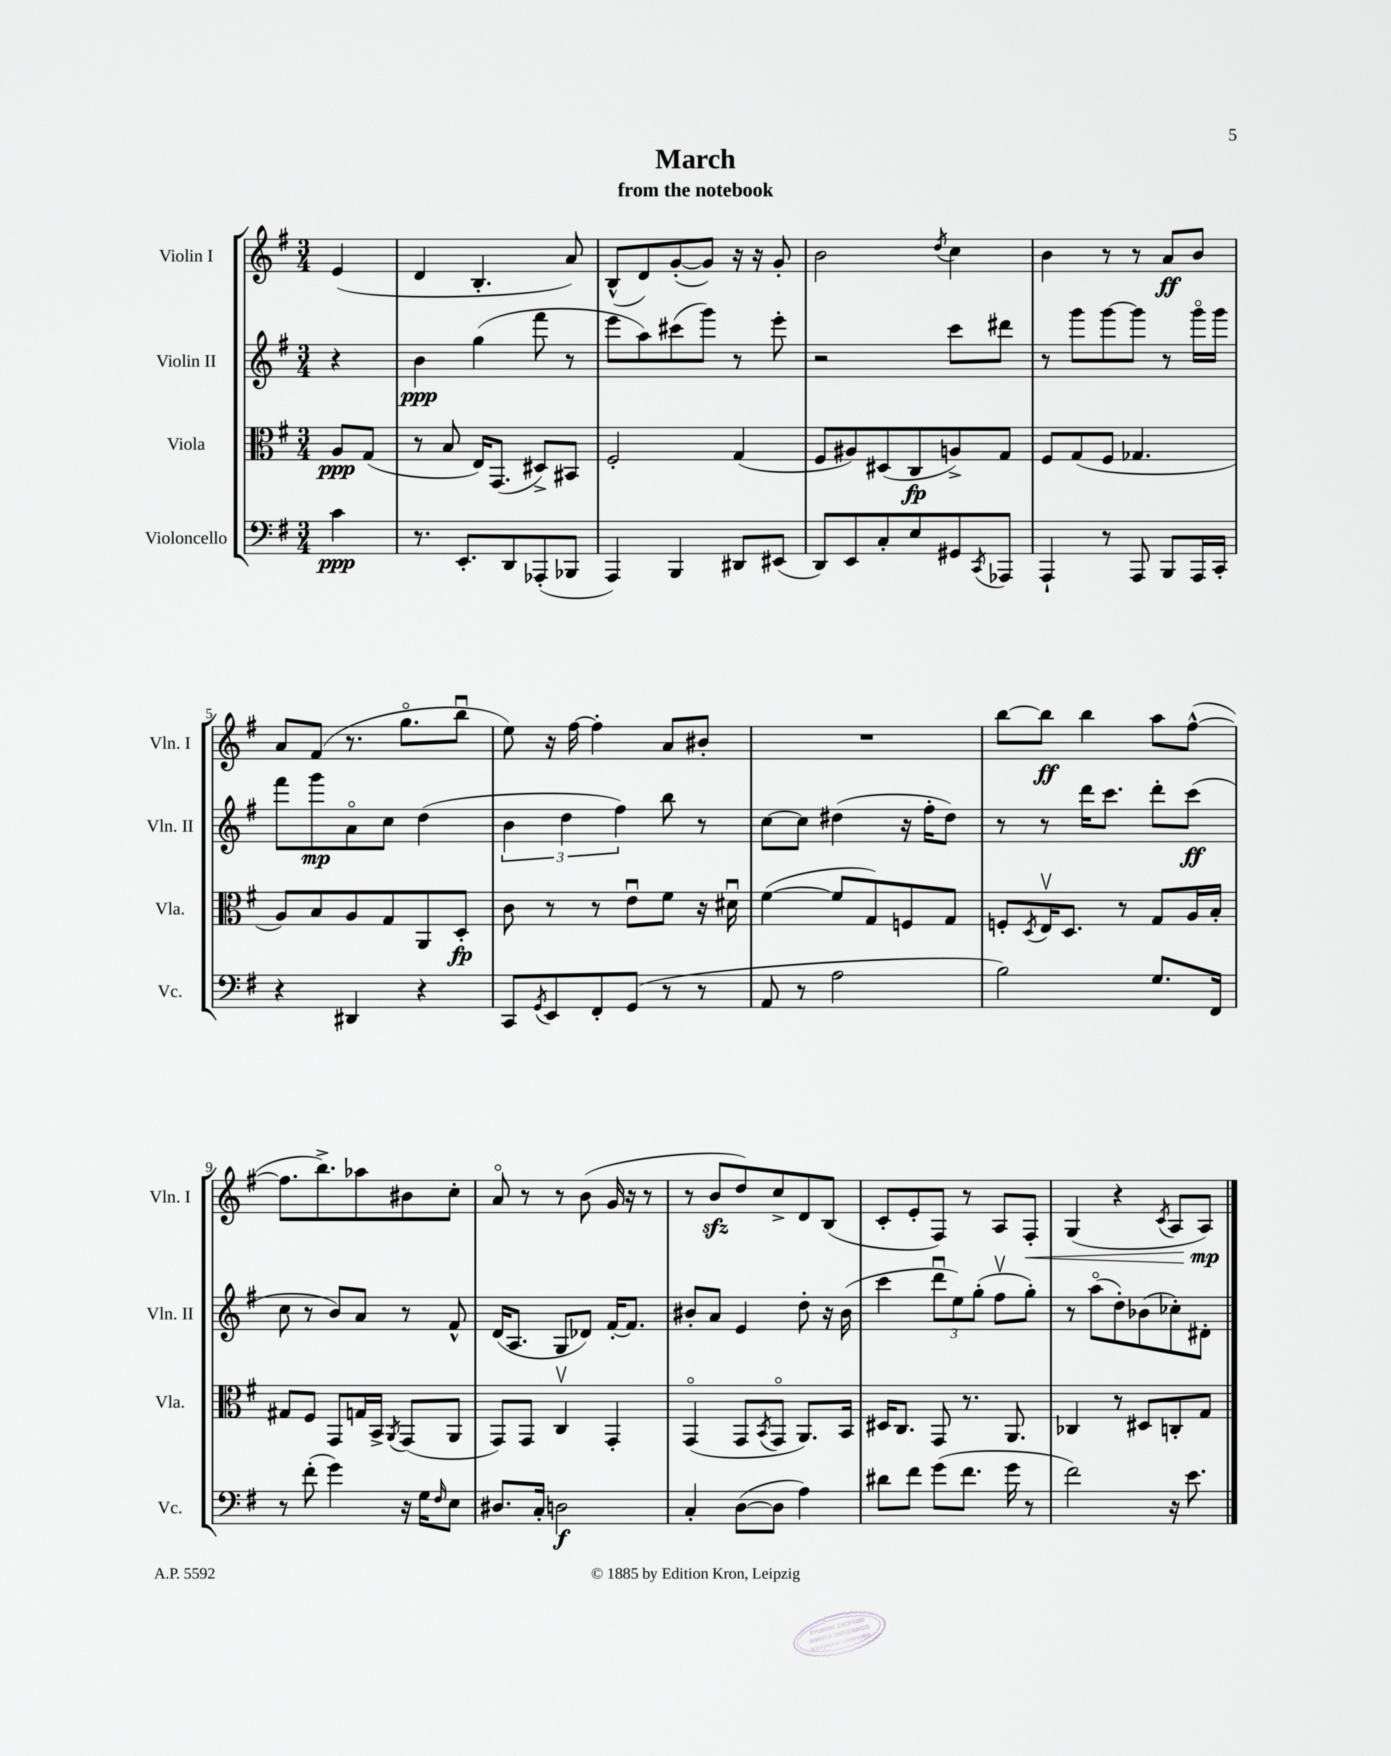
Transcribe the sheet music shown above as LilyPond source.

\header { title = "March" subtitle = "from the notebook" }
<<
\new StaffGroup <<
\new Staff = "s0" \with { instrumentName = "Violin I" shortInstrumentName = "Vln. I" } {
    \clef treble \key g \major \numericTimeSignature \time 3/4 \partial 4
    e'4( |
    d'4 b4.-. a'8) |
    b8-^( d'8) g'8~-.( g'8) r16 r16 g'8-. |
    b'2 \acciaccatura { d''8 } c''4 |
    b'4 r8 r8 a'8\ff b'8 |
    a'8 fis'8( r8. g''8.\flageolet b''8\downbow |
    e''8) r16 fis''16~ fis''4-. a'8 bis'8-. |
    R2. |
    b''8~ b''8\ff b''4 a''8 fis''8~-^( |
    fis''8. b''8.->) aes''8 bis'8 c''8-. |
    a'8\flageolet r8 r8 b'8( g'16 r16 r8 |
    r8 b'8\sfz d''8) c''8-> d'8 b8( |
    c'8-. e'8-. fis8) r8 a8 fis8-.\< |
    g4( r4 \acciaccatura { c'8 } a8 a8\mp\!) \bar "|." |
}
\new Staff = "s1" \with { instrumentName = "Violin II" shortInstrumentName = "Vln. II" } {
    \clef treble \key g \major \numericTimeSignature \time 3/4 \partial 4
    r4 |
    b'4\ppp g''4( fis'''8 r8 |
    e'''8 a''8) cis'''8( g'''8) r8 e'''8-. |
    r2 c'''8 dis'''8 |
    r8 g'''8 g'''8~ g'''8 r8 g'''16\flageolet g'''16 |
    fis'''8 g'''8\mp a'8\flageolet c''8 d''4( |
    \tuplet 3/2 { b'4 d''4 fis''4) } b''8 r8 |
    c''8~ c''8 dis''4( r16 fis''16-. dis''8) |
    r8 r8 d'''16 c'''8. d'''8-. c'''8\ff( |
    c''8 r8 b'8) a'8 r8 fis'8-^ |
    d'16( a8. g8 des'8) fis'16~-. fis'8. |
    bis'8-. a'8 e'4 d''8-. r16 bis'16( |
    c'''4 \tuplet 3/2 { d'''8\downbow e''8) g''8-.( } fis''8\upbow g''8-.) |
    r8 a''8\flageolet( d''8-.) bes'8( ces''8-.) dis'8-. \bar "|." |
}
\new Staff = "s2" \with { instrumentName = "Viola" shortInstrumentName = "Vla." } {
    \clef alto \key g \major \numericTimeSignature \time 3/4 \partial 4
    a8\ppp g8( |
    r8 b8 e16) g,8.( dis8->) bis,8 |
    fis2-. g4( |
    fis8 ais8) dis8( c8\fp a8->) g8 |
    fis8 g8( fis8 ges4. |
    a8) b8 a8 g8 a,8 d8-.\fp |
    c'8 r8 r8 e'8\downbow fis'8 r16 dis'16\downbow |
    fis'4~( fis'8 g8) f8 g8 |
    f8-. \acciaccatura { d8 } e16\upbow d8. r8 g8 a16 b16-. |
    gis8 fis8 g,8 g16 b,16-> \acciaccatura { a,8 } g,8( a,8 |
    g,8) g,8 c4\upbow g,4-. |
    g,4\flageolet( g,8 \acciaccatura { b,8 } g,8\flageolet a,8.) b,16 |
    dis16 c8. g,8 r8. a,8. |
    ces4 r8 dis8 c8-. g8 \bar "|." |
}
\new Staff = "s3" \with { instrumentName = "Violoncello" shortInstrumentName = "Vc." } {
    \clef bass \key g \major \numericTimeSignature \time 3/4 \partial 4
    c'4\ppp |
    r8. e,8.-. d,8 aes,,8-.( bes,,8 |
    a,,4) b,,4 dis,8 eis,8( |
    d,8) e,8 c8-. e8 gis,8 \acciaccatura { c,8 } aes,,8 |
    a,,4-! r8 a,,8 b,,8 a,,16 c,16-. |
    r4 dis,4 r4 |
    c,8 \acciaccatura { g,8 } e,8 fis,8-. g,8( r8 r8 |
    a,8 r8 a2 |
    b2) g8. fis,16 |
    r8 fis'8-.( g'4) r16 g16 \grace { fis16 } e8 |
    dis8. c16-. d2\f |
    c4-. d8~( d8 a4) |
    dis'8 fis'8 g'8( fis'8. g'16 r8 |
    fis'2) r16 e'8. \bar "|." |
}
>>
>>
